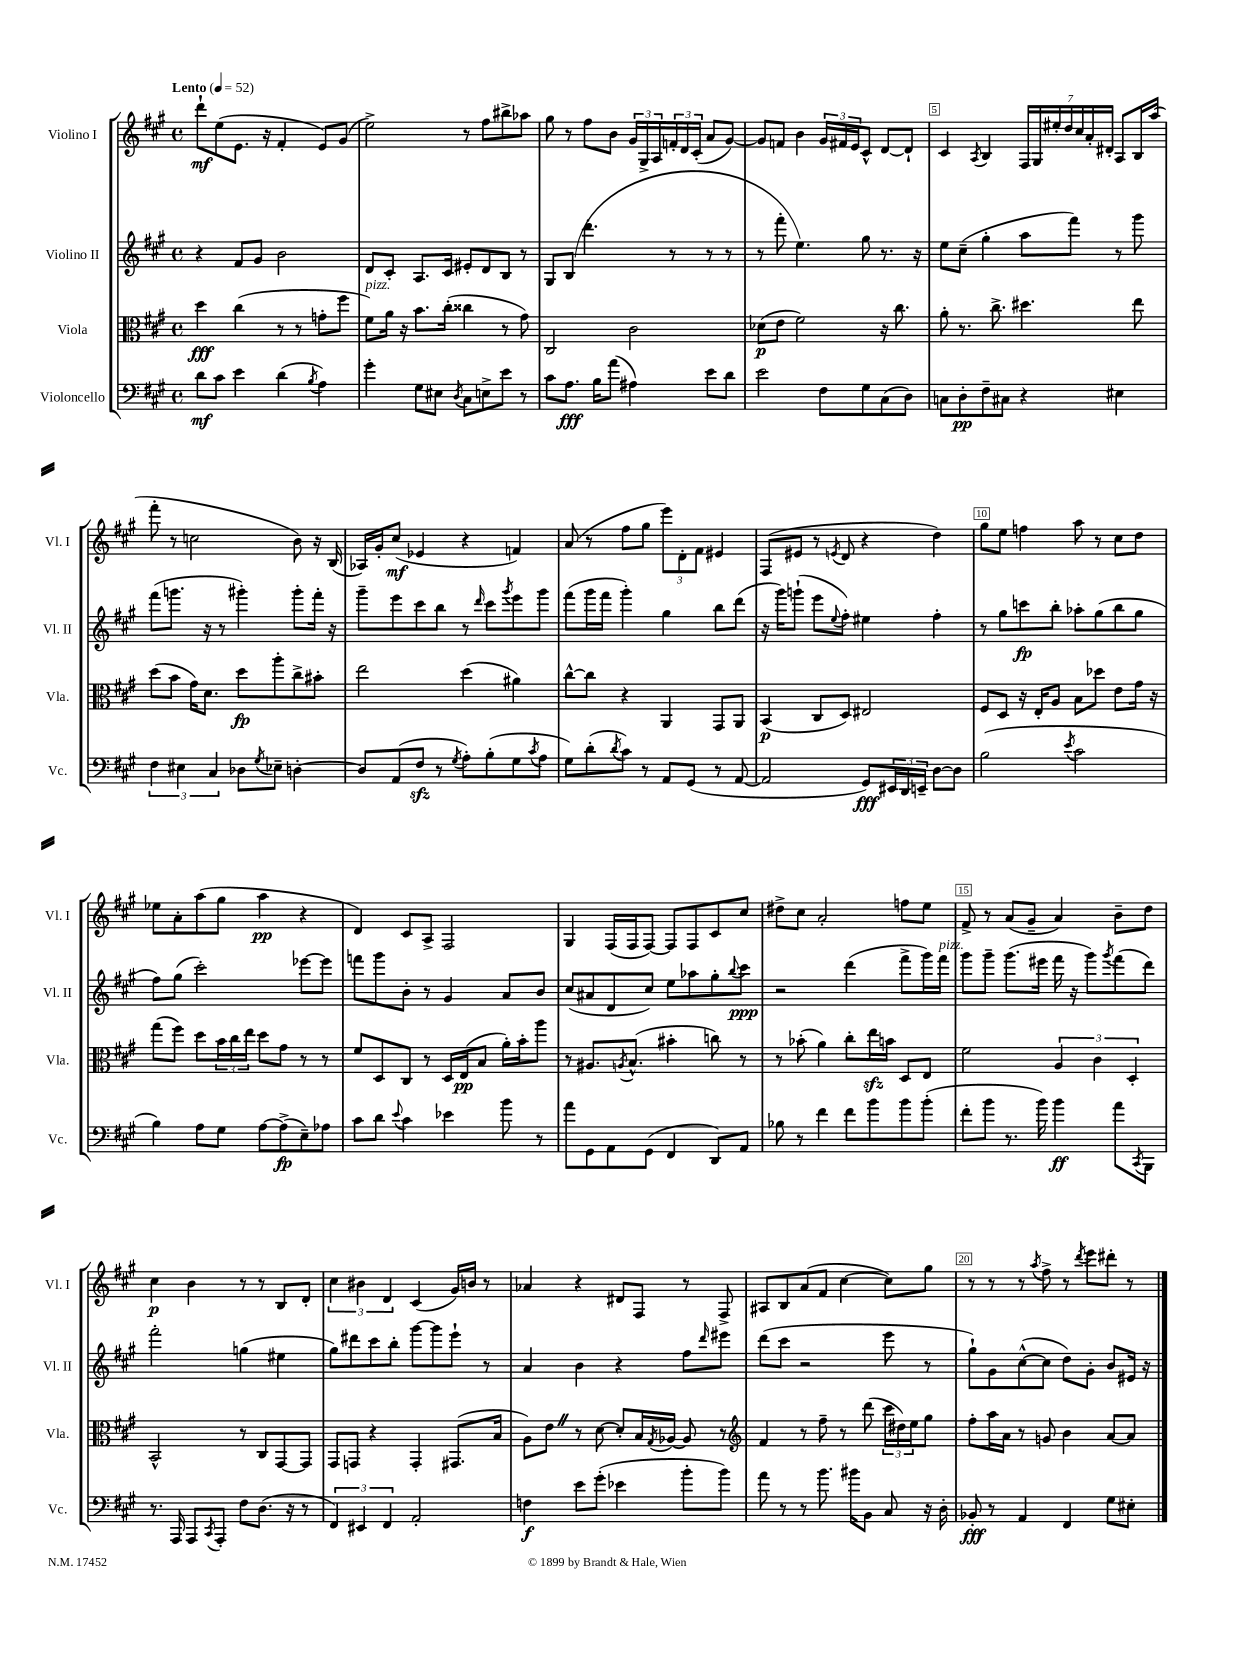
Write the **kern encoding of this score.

**kern	**kern	**kern	**kern
*staff4	*staff3	*staff2	*staff1
*clefF4	*clefC3	*clefG2	*clefG2
*k[f#c#g#]	*k[f#c#g#]	*k[f#c#g#]	*k[f#c#g#]
*M4/4	*M4/4	*M4/4	*M4/4
*met(c)	*met(c)	*met(c)	*met(c)
*MM52	*MM52	*MM52	*MM52
8d	4dd	4r	8ddd`
8c#	.	.	(8ee
4e	(4cc#	8f#	8.e
.	.	8g#	.
.	.	.	16r
(4d	8r	2b	4f#'
.	8r	.	.
8qB	.	.	.
4A)	8g'	.	8e)
.	8ff#	.	(8g#
=	=	=	=
4g#'	8f#)	8d	2ee^)
.	16a	8c#'	.
.	16r	.	.
8G#	8.b	8.A	.
8E#	.	.	.
.	(16cc#'	16c#	.
8qD	.	.	.
8C#	4cc##	8e#'	8r
8E^	.	8d	8ff#
8e	8r	8B	8bb#^
8r	8g#)	8r	8aa-
=	=	=	=
8c#	2C#	8G#	8gg#
8.A	.	(8B	8r
.	.	4.ddd'	8ff#
16B	.	.	.
(8a	.	.	8b
4A#)	2c#	.	24g#
.	.	.	24G#^
.	.	.	24A
.	.	8r	24f'
.	.	.	24d
.	.	.	(24c#'
8e	.	8r	8a
8d	.	8r	[8g#)
=	=	=	=
2e	(8d-	8r	8g#]
.	8e	8fff#'	8f
.	2f#)	4.ee)	4b
8F#	.	.	24g#
.	.	.	24f#
.	.	.	24e
8G#	.	8gg#	8c#^^
(8C#	16r	8.r	[8d
.	8.cc#	.	.
8D)	.	.	8d`]
.	.	16r	.
=	=	=	=
8C	8a'	8ee	4c#
8D'	8.r	(8cc#~	.
.	.	.	8qA
8F#~	.	4gg#'	4B
.	8.cc#^	.	.
8C#	.	.	.
4r	4.dd#	8aa	28F#
.	.	.	28G#
.	.	.	28ee#'
.	.	.	28dd
.	.	8fff#)	.
.	.	.	28cc#
.	.	.	28a'
.	.	.	28d#'
4E#	.	8r	8A
.	8ee	8ggg#	16B
.	.	.	(16aa
=	=	=	=
6F#	(8dd	(8fff#	8fff#'
.	8b	8.ggg	8r
6E#	.	.	.
.	16g#)	.	2cc
.	8.d	16r	.
6C#	.	.	.
.	.	8r	.
8D-	8dd	4ggg#')	.
8qG#	.	.	.
8E-~	8aa'	.	.
[4D'	8cc#^	8ggg#'	8b)
.	8b#'	16fff#'	16r
.	.	16r	(16B
=	=	=	=
8D]	2ee	8ggg#~	16A-)
.	.	.	16g#'
(8AA	.	8eee	(8cc#
8F#	.	8ccc#	4e-
8r	.	8bb	.
8qG#	.	.	.
8A')	(4dd	8r	4r
.	.	16qqddd	.
(8B'	.	8ccc#	.
.	.	8qggg#	.
8G#	4a#)	8eee	4f)
8qc#	.	.	.
8A	.	8ggg#	.
=	=	=	=
8G#)	[8cc#^^	(8fff#	(8a
(8d'	8cc#]	16ggg#	8r
.	.	16fff#	.
8qd	.	.	.
8c#)	4r	4ggg#')	8ff#
8r	.	.	8gg#
8AA	4AA	4gg#	12eee)
.	.	.	12d'
(8GG#	.	.	.
.	.	.	12f#
8r	8GG#	8bb	4e#
[8AA	8AA	(8ddd	.
=	=	=	=
2AA]	(4BB	16r	(8F#
.	.	16ggg#)	.
.	.	(8ggg`	8e#
.	8C#	8eee	8r
.	.	8qqee	8qe
.	8D)	8ff#')	8d
8GG#)	2E#	4ee#	4r
24EE#	.	.	.
24DD	.	.	.
24EE~	.	.	.
[8D	.	4ff#'	4dd)
8D]	.	.	.
=	=	=	=
(2B	8F#	8r	8gg#
.	8D	8gg#	8ee
.	16r	8ccc	4ff
.	16E'	.	.
.	8A	8bb'	.
8qe	.	.	.
2c#	8B	8aa-'	8aa
.	8dd-	(8gg#	8r
.	8e	8bb	8cc#
.	16g#	8gg#	8dd
.	16r	.	.
=	=	=	=
4B)	(8gg#	8ff#)	8ee-
.	8ff#)	(8gg#	8a'
8A	8dd	2ccc#')	(8aa
8G#	24b	.	8gg#
.	24cc#	.	.
.	24ee	.	.
[8A	8dd	.	4aa
(8A^]	8g#	.	.
8E~)	8r	[8eee-	4r
8A-	8r	8eee-]	.
=	=	=	=
8c#	8f#	8fff	4d)
8d	8D	8ggg#	.
8qqe	.	.	.
4c#	8C#	8b'	8c#
.	8r	8r	8A^
4e-	16D	4g#	2F#
.	(16E	.	.
.	8B	.	.
8b	16a')	8a	.
.	16b'	.	.
8r	8aa	8b	.
=	=	=	=
8a	8r	(8cc#	4G#
8GG#	8.A#	8a#	.
8AA	.	8d	(16F#
.	8qA	.	.
.	(8.B^^	.	16F#
(8GG#	.	8cc#)	[8F#)
4FF#	4b#'	8ee	8F#]
.	.	8aa-	8F#
8DD)	8cc)	8gg#'	8c#
.	.	8qqbb	.
8AA	8r	8ccc#	8cc#
=	=	=	=
8B-	8r	2r	8dd#^
8r	(8b-'	.	8cc#
4f#	4a)	.	2a'
8f#	8cc#'	(4ddd	.
8b	16ee	.	.
.	16b	.	.
8b	8D	8fff#^	8ff
(8b'	8E	16ggg#)	8ee
.	.	16fff#	.
=	=	=	=
8f#'	2f#	8ggg#	8f#^
8b	.	8ggg#~	8r
8.r	.	(8.ggg#	(8a
.	.	.	8g#~
16b)	.	16eee#	.
4b	6A	16fff#	4a)
.	.	16r	.
.	.	8ggg#)	.
.	6c#	.	.
.	.	8qggg#	.
8a	.	(8fff#	8b~
.	6D'	.	.
8qCC#	.	.	.
8BBB	.	8ddd)	8dd
=	=	=	=
8.r	2BB^^	2fff#'	4cc#
16AAA	.	.	.
8AAA	.	.	4b
8qCC#	.	.	.
8AAA'	.	.	.
8F#	8r	(4gg	8r
(8.D	8C#	.	8r
.	[8GG#	4ee#	8B
16r	.	.	.
8r	8GG#]	.	8d'
=	=	=	=
6FF#)	8GG#	8gg#)	6cc#
.	8GG	8ddd#	.
6EE#	.	.	6b#
.	4r	8ccc#	.
6FF#	.	.	6d
.	.	8bb'	.
2AA'	4GG'	[8ggg#	(4c#
.	.	8ggg#]	.
.	(8.GG#	8eee`	16g#)
.	.	.	16b
.	.	8r	8r
.	16B	.	.
=	=	=	=
4F	8A)	4a	4a-
.	8e	.	.
8e	8r	4b	4r
(8g#'	[8d	.	.
4e-	8d']	4r	8d#
.	16B	.	8F#
.	8qG#	.	.
.	[16A-	.	.
8b'	8A-]	8ff#	8r
.	.	16qqddd	.
8b)	8r	8eee#	8F#^
=	=	=	=
*	*clefG2	*	*
8a	4f#	(8ddd	8A#
8r	.	8ccc#	8B
8r	8r	2r	(8a
8.b	8ff#~	.	8f#
.	8r	.	[4cc#
16b#	.	.	.
8BB	(8ddd	.	.
8C#	24ccc#	8eee	8cc#])
.	24dd#)	.	.
.	24ee	.	.
16r	8gg#	8r	8gg#
16D'	.	.	.
=	=	=	=
8BB-'	8ff#'	8gg#`)	8r
8r	16aa	8g#	8r
.	16a	.	.
4AA	8r	([8cc#^^	8r
.	.	.	8qaa
.	8g	8cc#]	8ff#^
4FF#	4b	8dd)	8r
.	.	.	8qddd
.	.	8g#'	8eee
8G#	[8a	8b	8ddd#'
8E#'	8a]	16e#	8r
.	.	16r	.
==	==	==	==
*-	*-	*-	*-
